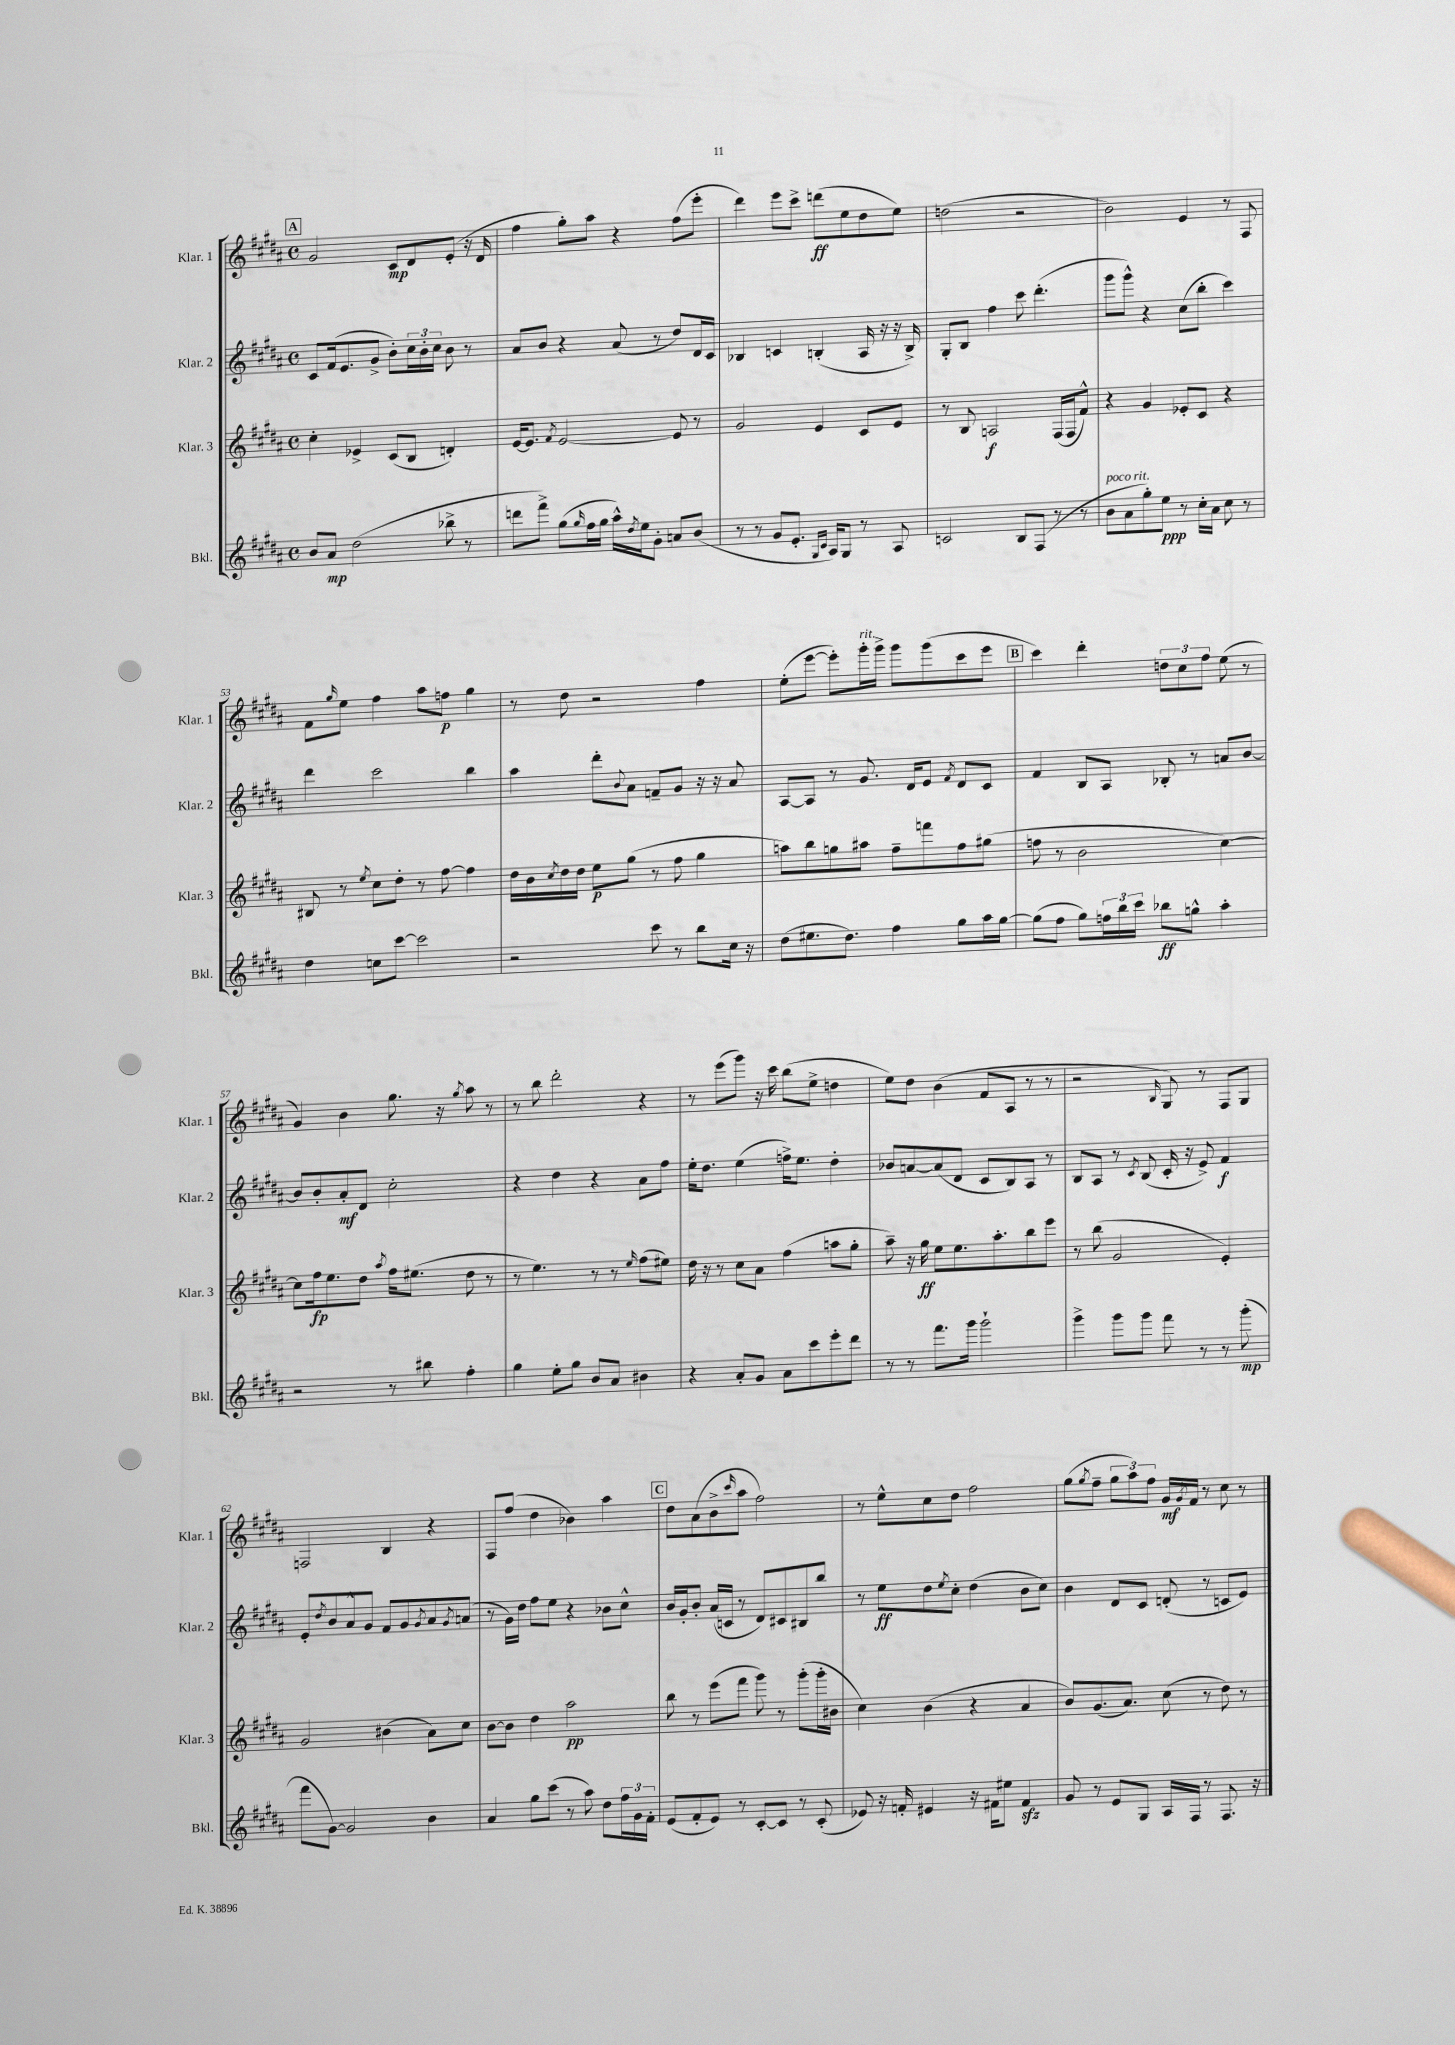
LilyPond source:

<<
\new StaffGroup <<
\new Staff = "s0" \with { instrumentName = "Klar. 1" shortInstrumentName = "Klar. 1" } {
    \clef treble \key b \major \defaultTimeSignature \time 4/4
    \mark \markup { \box "A" } gis'2 cis'8\mp dis'8 e'8-.( r16 dis'16 |
    fis''4 gis''8-.) ais''8 r4 fis''8( e'''8-. |
    dis'''4) e'''8 cis'''8-> d'''8\ff( e''8 dis''8 e''8) |
    d''2( r2 |
    b'2) e'4 r8 fis8 |
    fis'8 \grace { gis''16 } e''8 fis''4 ais''8 f''8\p gis''4 |
    r8 dis''8 r2 fis''4 |
    e''8-.( e'''8~ e'''8-.) gis'''16-.^\markup { \italic "rit." } gis'''16-> gis'''8 gis'''8( cis'''8 e'''8 |
    \mark \markup { \box "B" } cis'''4) dis'''4-. \tuplet 3/2 { d''8 cis''8 fis''8 } e''8( r8 |
    gis'4) b'4 gis''8. r16 \acciaccatura { gis''8 } ais''8 r8 |
    r8 b''8 dis'''2-. r4 |
    r8 e'''8( gis'''8) r16 cis'''16 b''8( e''8-> d''4 |
    e''8) dis''8 b'4( fis'8 ais8 r8 r8 |
    r2 \grace { b16 } gis8) r8 fis8 gis8 |
    f2 b4 r4 |
    fis8 fis''8( dis''4 bes'4) ais''4 |
    \mark \markup { \box "C" } dis''8 ais'8( b'8-> \grace { cis'''16 } ais''8 fis''2) |
    r8 e''8-^ cis''8 dis''8 fis''2 |
    gis''8( \acciaccatura { gis''8 } fis''8-- \tuplet 3/2 { gis''8 ais''8) fis''8 } gis'16\mf \acciaccatura { gis'8 } fis'16 r8 cis''8 r8 \bar "|." |
}
\new Staff = "s1" \with { instrumentName = "Klar. 2" shortInstrumentName = "Klar. 2" } {
    \clef treble \key b \major \defaultTimeSignature \time 4/4
    \mark \markup { \box "A" } cis'8 fis'16( e'8. gis'8-> b'8-.) \tuplet 3/2 { cis''16 b'16-. cis''16 } b'8 r8 |
    ais'8 b'8 r4 ais'8( r8 dis''8) dis'16 cis'16 |
    bes4 c'4 b4-.( ais16 r16 r16 b16->) |
    gis8-. b8 fis''4 cis'''8 dis'''4.-.( |
    gis'''8 gis'''8-^) r4 cis''8( b''8-. cis'''4) |
    dis'''4 cis'''2 b''4 |
    ais''4 dis'''8-. \appoggiatura { b'8 } ais'8 f'8-- gis'8 r16 r16 ais'8 |
    ais8~ ais8 r8 gis'8. dis'16 e'8 \acciaccatura { fis'8 } dis'8 cis'8 |
    \mark \markup { \box "B" } fis'4 b8 ais8 bes8-. r8 a'8 b'8~ |
    b'8 b'8-. ais'8-.\mf dis'8 cis''2-. |
    r4 dis''4 r4 ais'8 fis''8 |
    e''16-. dis''8. e''4( f''16->) e''8. dis''4-. |
    bes'8 a'8~ a'8( dis'8 cis'8 b8) ais8 r8 |
    b8 ais8 r8 \acciaccatura { cis'8 } b8( cis'16-. r16 e'8->) fis'4\f |
    e'8-. \acciaccatura { dis''8 } b'8 ais'8-^ gis'8 fis'8 gis'8 \acciaccatura { gis'8 } ais'8 \acciaccatura { gis'8 } a'8( |
    r8 gis'16) dis''16 fis''8 e''8 r4 bes'8 cis''8-^ |
    \mark \markup { \box "C" } b'16 gis'16-. b'8-. ais'16( c'16 r8 dis'8) cis'8 bis8 b''8 |
    r8 e''8\ff dis''8 \acciaccatura { e''8 } cis''8-. dis''4( b'8 cis''8) |
    b'4 dis'8 cis'8 d'8-.( r8 c'8 e'8) \bar "|." |
}
\new Staff = "s2" \with { instrumentName = "Klar. 3" shortInstrumentName = "Klar. 3" } {
    \clef treble \key b \major \defaultTimeSignature \time 4/4
    \mark \markup { \box "A" } cis''4-. ees'4-> cis'8( b8 d'4-.) |
    e'16~ e'8. \acciaccatura { fis'8 } e'2~ e'8 r8 |
    gis'2 e'4 cis'8 e'8 |
    r8 b8 a2\f fis16( fis16 fis'8-^) |
    r4 gis'4 ees'8-. cis'8 r4 |
    bis8 r8 \acciaccatura { e''8 } cis''8 dis''8-. r8 fis''8~ fis''4 |
    dis''16 b'16 \acciaccatura { cis''8 } dis''16 dis''16 e''8\p gis''8( r8 fis''8 gis''4 |
    a''8) b''8 g''8 ais''8 fis''8-- f'''8 fis''8 gis''8( |
    \mark \markup { \box "B" } f''8 r8 b'2 cis''4~) |
    cis''8 fis''16\fp e''8. dis''8 \acciaccatura { ais''8 } fis''16 eis''8.( dis''8 r8 |
    r8 e''4.) r8 r8 \grace { e''16 } fis''8( eis''8) |
    dis''16 r16 r8 cis''8 ais'8 fis''4( a''8 gis''8-. |
    ais''8--) r16 gis''16\ff e''8 e''8. ais''8.-. b''8 e'''8 |
    r8 b''8( gis'2 e'4-.) |
    gis'2 bis'4( ais'8) cis''8 |
    b'8~ b'8 dis''4 ais''2\pp |
    \mark \markup { \box "C" } b''8 r8 e'''8( fis'''8 gis'''8) r8 gis'''8-.( gis'''16-. bis'16 |
    cis''4) b'4( r4 ais'4 |
    b'8) gis'8.( ais'8.) cis''8( r8 dis''8) r8 \bar "|." |
}
\new Staff = "s3" \with { instrumentName = "Bkl." shortInstrumentName = "Bkl." } {
    \clef treble \key b \major \defaultTimeSignature \time 4/4
    \mark \markup { \box "A" } b'8 ais'8\mp dis''2( bes''8-> r8 |
    d'''8 fis'''8->) gis''8( \grace { gis''16 } fis''16 gis''16 ais''16-^) \acciaccatura { dis''8 } e''16 gis'8-. a'8 b'8( |
    r8 r8 gis'8 e'8.-. \grace { gis16 cis'16 } ais16) gis8 r8 ais8 |
    c'2 b8 fis8( r8 r8 |
    b'8^\markup { \italic "poco rit." } ais'8 gis''8-.) e''8\ppp r8 cis''16-. ais'16 cis''8 r8 |
    dis''4 c''8 cis'''8~ cis'''2 |
    r2 cis'''8 r8 b''8 cis''16 r16 |
    dis''8( eis''8. dis''8.) fis''4 gis''8 ais''16 gis''16~ |
    \mark \markup { \box "B" } gis''8( fis''8 gis''8) \tuplet 3/2 { f''16 b''16 cis'''16 } bes''8\ff g''8-^ ais''4-. |
    r2 r8 bis''8 fis''4-. |
    gis''4 e''8-. gis''8 b'8 ais'8 bis'4 |
    r4 ais'8-. gis'8 ais'8 cis'''8 e'''8-. dis'''8 |
    r8 r8 fis'''8. gis'''16 gis'''2-! |
    gis'''4-> gis'''8 gis'''8 fis'''8 r8 r8 gis'''8-.\mp( |
    fis'''8 gis'8~) gis'2 b'4 |
    ais'4 gis''8 cis'''8( r8 ais''8) dis''8 \tuplet 3/2 { fis''16 gis'16 fis'16-. } |
    \mark \markup { \box "C" } e'8( fis'8-. e'8) r8 cis'8~-. cis'8 r8 cis'8-.( |
    ees'8) r16 f'16-. eis'4 r16 fis'16 eis''8 fis'4\sfz |
    gis'8 r8 e'8 gis8 ais16 fis16 r8 fis8. r16 \bar "|." |
}
>>
>>
\layout { \context { \Score currentBarNumber = #48 } }
